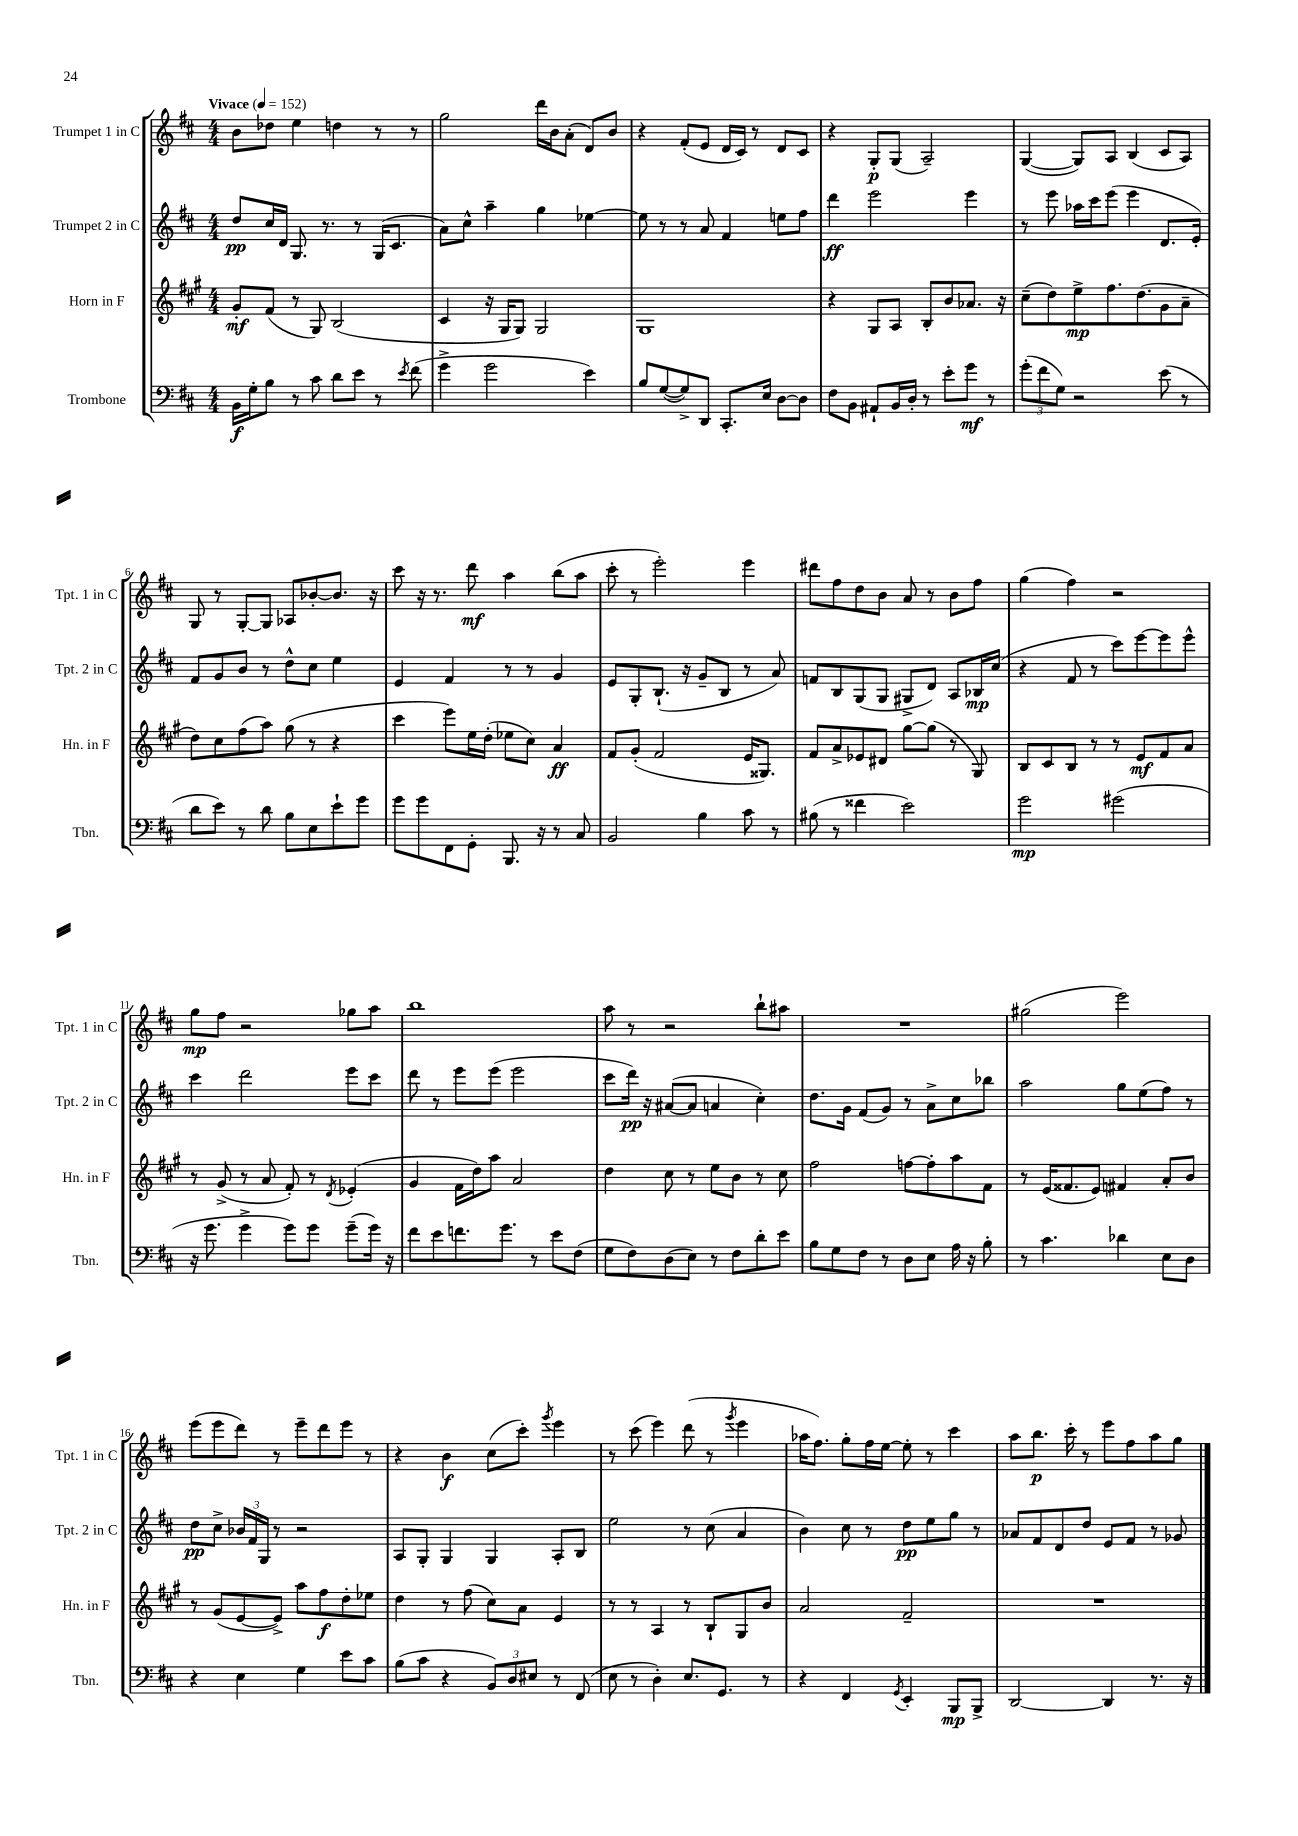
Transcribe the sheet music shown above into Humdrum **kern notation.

**kern	**kern	**kern	**kern
*staff4	*staff3	*staff2	*staff1
*clefF4	*clefG2	*clefG2	*clefG2
*k[f#c#]	*k[f#c#g#]	*k[f#c#]	*k[f#c#]
*M4/4	*M4/4	*M4/4	*M4/4
*MM152	*MM152	*MM152	*MM152
16BB\LL	8g#'/L	8dd/L	8b\L
16G'\J	.	.	.
8B\J	(8f#/J	16cc#/L	8dd-\J
.	.	16d/JJ	.
8r	8r	8.G/	4ee\
8c#\	8G#/)	.	.
.	.	8.r	.
8d\L	(2B/	.	4dd\
8e\J	.	8r	.
8r	.	(16G/LK	8r
.	.	8.c#/J	.
8qe/	.	.	.
(8f#\	.	.	8r
=	=	=	=
4g^\	4c#/	8a\L)	2gg\
.	.	8cc#^^\J	.
2g\	16r	4aa~\	.
.	16G#/LK	.	.
.	8G#/J)	.	.
.	2G#/	4gg\	16ddd\LL
.	.	.	16b\J
.	.	.	(8a'\J
4e\)	.	[4ee-\	8d/L)
.	.	.	8b/J
=	=	=	=
8B/L	1G#	8ee-\]	4r
([8G/	.	8r	.
8G^/])	.	8r	(8f#'/L
8DD/J	.	8a/	8e/J
8.CC#'/L	.	4f#/	16d/LL
.	.	.	16c#/JJ)
.	.	.	8r
16E/Jk	.	.	.
[8D\L	.	8ee\L	8d/L
8D\]J	.	8ff#\J	8c#/J
=	=	=	=
8F#\L	4r	4ddd\	4r
8BB\J	.	.	.
8AA#`/L	8G#/L	2eee\	8G'/L
16BB/L	8A/J	.	(8G/J
16D'/JJ	.	.	.
8r	8B'/L	.	2A~/)
8e'\L	8b/	.	.
8g\J	8.a-/J	4eee\	.
8r	.	.	.
.	16r	.	.
=	=	=	=
(12g'\L	(8cc#~\L	8r	([4G/
12f#\	.	.	.
.	8dd\)	8eee\	.
12G\J)	.	.	.
2r	8ee^\	16aa-\LL	8G/]L)
.	.	16ccc#\J	.
.	8.ff#\	(8eee\J	8A/J
.	.	4eee\	(4B/
.	(8.dd\	.	.
(8e\	8g#\	8.d/L	8c#/L
8r	8a~\J	.	8A/J)
.	.	16e'/Jk)	.
=	=	=	=
8d\L	8dd\L)	8f#/L	8G/
8e\J)	8cc#\	8g/	8r
8r	(8ff#\	8b/J	[8G'/L
8d\	8aa\J)	8r	8G/]J
8B\L	(8gg#\	8dd^^\L	8A-/L
8E\	8r	8cc#\J	[8b-'/
8e`\	4r	4ee\	8.b-/]J
8g\J	.	.	.
.	.	.	16r
=	=	=	=
8g\L	4ccc#\	4e/	8ccc#\
8g\	.	.	16r
.	.	.	8.r
8FF#\	8eee\L)	4f#/	.
8GG'\J	16ee\L	.	8ddd\
.	(16dd'\JJ	.	.
8.BBB/	8ee-\L	8r	4aa\
.	8cc#\J)	8r	.
16r	.	.	.
8r	4a/	4g/	(8bb\L
8C#/	.	.	8aa\J
=	=	=	=
2BB/	8f#/L	8e/L	8ccc#'\
.	(8g#'/J	8G'/	8r
.	2f#/	(8.B`/J	2eee'\)
.	.	16r	.
4B\	.	8g~/L	.
.	.	8B/J	.
8c#\	16e/LK	8r	4eee\
.	8.G##/J)	.	.
8r	.	8a/)	.
=	=	=	=
(8B#\	8f#/L	8f/L	8ddd#\L
8r	8a^/	8B/	8ff#\
4f##\	8e-/	(8G/	8dd\
.	8d#/J	8G/J	8b\J
2e\)	[8gg#\L	8G#^/L	8a/
.	(8gg#\]J	8d/J)	8r
.	8r	8A/L	8b\L
.	8G#/)	16B-/L	8ff#\J
.	.	(16cc#/JJ	.
=	=	=	=
2g\	8B/L	4r	(4gg\
.	8c#/	.	.
.	8B/J	8f#/	4ff#\)
.	8r	8r	.
(2g#\	8r	8ccc#\L)	2r
.	8e/L	[8eee\	.
.	8f#/	8eee\]	.
.	8a/J	8eee^^\J	.
=	=	=	=
16r	8r	4ccc#\	8gg\L
8.g\	.	.	.
.	(8g#^/	.	8ff#\J
4g^\	8r	2ddd\	2r
.	8a/	.	.
8g\L)	8f#'/)	.	.
8g\J	8r	.	.
.	8qd/	.	.
(8g~\L	(4e-'/	8eee\L	8gg-\L
16g\Jk)	.	8ccc#\J	8aa\J
16r	.	.	.
=	=	=	=
8f#\L	4g#/	8ddd\	1bb
8e\	.	8r	.
8.f\	16f#\LL	8eee\L	.
.	16dd\J)	.	.
.	8aa\J	(8eee\J	.
8.g\J	.	.	.
.	2a/	2eee\	.
8r	.	.	.
8e\L	.	.	.
(8F#\J	.	.	.
=	=	=	=
8G\L	4dd\	8ccc#\L	8aa\
8F#\)	.	16ddd\Jk)	8r
.	.	16r	.
(8D\	8cc#\	([8a#/L	2r
8E\J)	8r	8a#/]J	.
8r	8ee\L	4a/	.
8F#\L	8b\J	.	.
8d'\	8r	4cc#'\)	8bb`\L
8e\J	8cc#\	.	8aa#\J
=	=	=	=
8B\L	2ff#\	8.dd\L	1r
8G\	.	.	.
.	.	16g\Jk	.
8F#\J	.	(8f#/L	.
8r	.	8g/J)	.
8D\L	[8ff\L	8r	.
8E\J	8ff'\]	8a^\L	.
16A\	8aa\	8cc#\	.
16r	.	.	.
8B'\	8f#\J	8bb-\J	.
=	=	=	=
8r	8r	2aa\	(2gg#\
4.c#\	(16e/LK	.	.
.	8.f##/	.	.
.	8e/J)	.	.
4d-\	4f#/	8gg\L	2eee\)
.	.	(8ee\	.
8E\L	8a'/L	8ff#\J)	.
8D\J	8b/J	8r	.
=	=	=	=
4r	8r	8dd\L	(8eee\L
.	(8g#/L	8cc#^\J	8eee\
4E\	[8e/	24b-/LL	8ddd\J)
.	.	24f#/	.
.	.	24G/JJ	.
.	8e^/]J)	8r	8r
4G\	8aa\L	2r	8eee~\L
.	8ff#\	.	8ddd\
8e\L	8dd'\	.	8eee\J
8c#\J	8ee-\J	.	8r
=	=	=	=
(8B\L	4dd\	8A/L	4r
8c#\J	.	8G'/J	.
4r	8r	4G/	4b\
.	(8ff#\	.	.
12BB/L)	8cc#\L)	4G/	(8cc#\L
12D/	.	.	.
.	8a\J	.	8ccc#'\J)
12E#/J	.	.	.
.	.	.	8qggg/
8r	4e/	8A'/L	4eee\
(8FF#/	.	8B/J	.
=	=	=	=
8E\	8r	2ee\	8r
8r	8r	.	(8ccc#\
4D'\)	4A/	.	4eee\)
8.E/L	8r	8r	(8ddd\
.	8B`/L	(8cc#\	8r
8.GG/J	.	.	.
.	.	.	8qggg/
.	8G#/	4a/	4eee\
8r	8b/J	.	.
=	=	=	=
4r	2a/	4b\)	16aa-\LK
.	.	.	8.ff#\J)
4FF#/	.	8cc#\	8gg'\L
.	.	8r	16ff#\L
.	.	.	[16ee\JJ
8qGG/	.	.	.
4EE'/	2f#~/	8dd\L	8ee'\]
.	.	8ee\	8r
8BBB/L	.	8gg\J	4ccc#\
8BBB^/J	.	8r	.
=	=	=	=
[2DD/	1r	8a-/L	8aa\L
.	.	8f#/	8.bb\J
.	.	8d/	.
.	.	.	16ccc#'\
.	.	8dd/J	8r
4DD/]	.	8e/L	8eee\L
.	.	8f#/J	8ff#\
8.r	.	8r	8aa\
.	.	8g-/	8gg\J
16r	.	.	.
==	==	==	==
*-	*-	*-	*-
